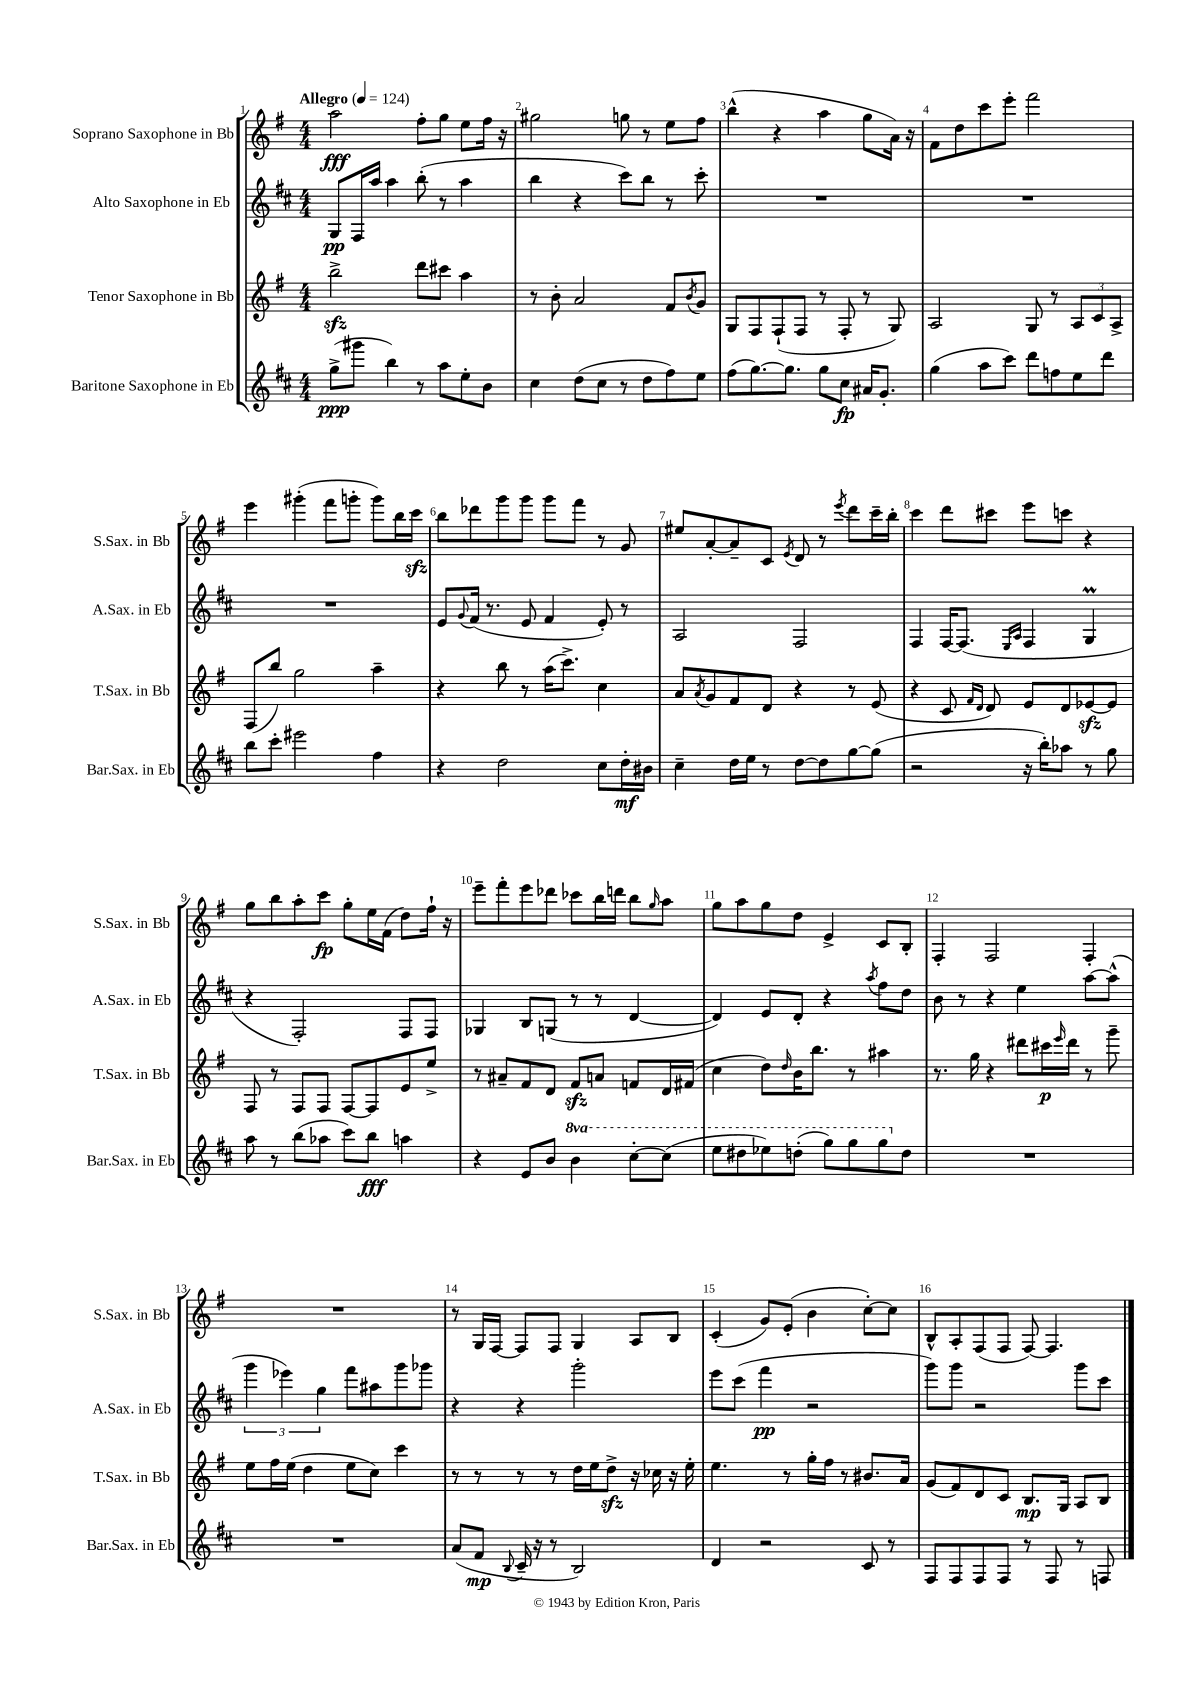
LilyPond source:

<<
\new StaffGroup <<
\new Staff = "s0" \with { instrumentName = "Soprano Saxophone in Bb" shortInstrumentName = "S.Sax. in Bb" } {
    \clef treble \key g \major \numericTimeSignature \time 4/4 \tempo "Allegro" 4 = 124
    a''2\fff fis''8-. g''8 e''8 fis''16 r16 |
    gis''2 g''8 r8 e''8 fis''8 |
    b''4-^( r4 a''4 g''8 a'16) r16 |
    fis'8 d''8 c'''8 e'''8-. fis'''2 |
    e'''4 gis'''4-.( fis'''8 g'''8-. g'''8) b''16 c'''16\sfz |
    b''8 des'''8 g'''8 g'''8 g'''8 fis'''8 r8 g'8 |
    eis''8 a'8~-. a'8-- c'8 \acciaccatura { e'8 } d'8 r8 \acciaccatura { e'''8 } d'''8 c'''16-- b''16-. |
    c'''4 d'''8 cis'''8 e'''8 c'''8 r4 |
    g''8 b''8 a''8-. c'''8\fp g''8-. e''16 fis'16( d''8) fis''16-! r16 |
    e'''8-- fis'''8-. e'''8 des'''8 ces'''8 b''16 d'''16 b''8 \grace { g''16 } a''8 |
    g''8 a''8 g''8 d''8 e'4-> c'8 b8-. |
    fis4-. fis2 fis4-. |
    R1 |
    r8 g16 fis16~ fis8 fis8 g4 a8 b8 |
    c'4-.( g'8) e'8-.( b'4 c''8~-.) c''8 |
    b8-^ a8-. fis8( fis8 fis8~) fis4. \bar "|." |
}
\new Staff = "s1" \with { instrumentName = "Alto Saxophone in Eb" shortInstrumentName = "A.Sax. in Eb" } {
    \clef treble \key d \major \numericTimeSignature \time 4/4
    g8\pp fis16 a''16 a''4 b''8-.( r8 a''4 |
    b''4 r4 cis'''8) b''8 r8 cis'''8-. |
    R1 |
    R1 |
    R1 |
    e'8 \appoggiatura { g'8 } fis'16( r8. e'8 fis'4 e'8-.) r8 |
    a2 fis2 |
    fis4 fis16~ fis8.( \grace { e16 a16 } fis4 g4\prall |
    r4 fis2-.) fis8 fis8 |
    ges4 b8 g8( r8 r8 d'4~ |
    d'4) e'8 d'8-. r4 \acciaccatura { a''8 } fis''8 d''8 |
    b'8 r8 r4 e''4 a''8~ a''8-^( |
    \tuplet 3/2 { g'''4 ees'''4) g''4 } fis'''8 ais''8 g'''8 ges'''8 |
    r4 r4 g'''2-. |
    e'''8 cis'''8( fis'''4\pp r2 |
    g'''8) g'''8 r2 g'''8 cis'''8 \bar "|." |
}
\new Staff = "s2" \with { instrumentName = "Tenor Saxophone in Bb" shortInstrumentName = "T.Sax. in Bb" } {
    \clef treble \key g \major \numericTimeSignature \time 4/4
    b''2->\sfz d'''8 cis'''8 a''4 |
    r8 b'8-. a'2 fis'8 \acciaccatura { b'8 } g'8 |
    g8 fis8 fis8-!( fis8 r8 fis8-. r8 g8) |
    a2 g8 r8 \tuplet 3/2 { a8 c'8 a8-> } |
    fis8( b''8) g''2 a''4-- |
    r4 b''8 r8 a''16( c'''8.->) c''4 |
    a'8 \acciaccatura { a'8 } g'8 fis'8 d'8 r4 r8 e'8( |
    r4 c'8 \grace { fis'16 d'16 } d'8) e'8 d'8 ees'8~\sfz ees'8 |
    fis8 r8 fis8 fis8 fis8~ fis8 e'8 e''8-> |
    r8 ais'8-- fis'8 d'8 fis'8\sfz a'8 f'8 d'16 fis'16( |
    c''4 d''8) \grace { d''16 } b'16 b''8. r8 ais''4 |
    r8. g''16 r4 dis'''8 cis'''16\p \grace { e'''16 } dis'''16 r8 g'''8-- |
    e''8 fis''16 e''16( d''4 e''8 c''8) c'''4 |
    r8 r8 r8 r8 d''16 e''16 d''8->\sfz r16 ces''16 r16 e''16-. |
    e''4. r8 g''16-. fis''16 r8 bis'8. a'16 |
    g'8( fis'8) d'8 c'8 b8.\mp g16 a8 b8 \bar "|." |
}
\new Staff = "s3" \with { instrumentName = "Baritone Saxophone in Eb" shortInstrumentName = "Bar.Sax. in Eb" } {
    \clef treble \key d \major \numericTimeSignature \time 4/4 \set Staff.ottavationMarkups = #ottavation-simple-ordinals
    g''8->\ppp( gis'''8 b''4) r8 a''8 e''8-. b'8 |
    cis''4 d''8( cis''8 r8 d''8 fis''8) e''8 |
    fis''8( g''8.~) g''8. g''8 cis''8\fp ais'16 g'8.-. |
    g''4( a''8 cis'''8) d'''8 f''8 e''8 d'''8 |
    b''8 cis'''8-. eis'''2 fis''4 |
    r4 d''2 cis''8 d''16-.\mf bis'16 |
    cis''4-- d''16 e''16 r8 d''8~ d''8 g''8~ g''8( |
    r2 r16 b''16-.) aes''8 r8 g''8 |
    a''8 r8 b''8( aes''8 cis'''8) b''8\fff a''4 |
    r4 e'8 b'8 \ottava #1 b''4 cis'''8~-. cis'''8( |
    e'''8 dis'''8 ees'''8) d'''8-.( g'''8) g'''8 g'''8 \ottava #0 d''8 |
    R1 |
    R1 |
    a'8( fis'8\mp \appoggiatura { b8 } cis'16-- r16 r8 b2) |
    d'4 r2 cis'8 r8 |
    fis8 fis8 fis8 fis8 r8 fis8 r8 f8 \bar "|." |
}
>>
>>
\layout { \context { \Score \override BarNumber.break-visibility = ##(#f #t #t) barNumberVisibility = #all-bar-numbers-visible } }
